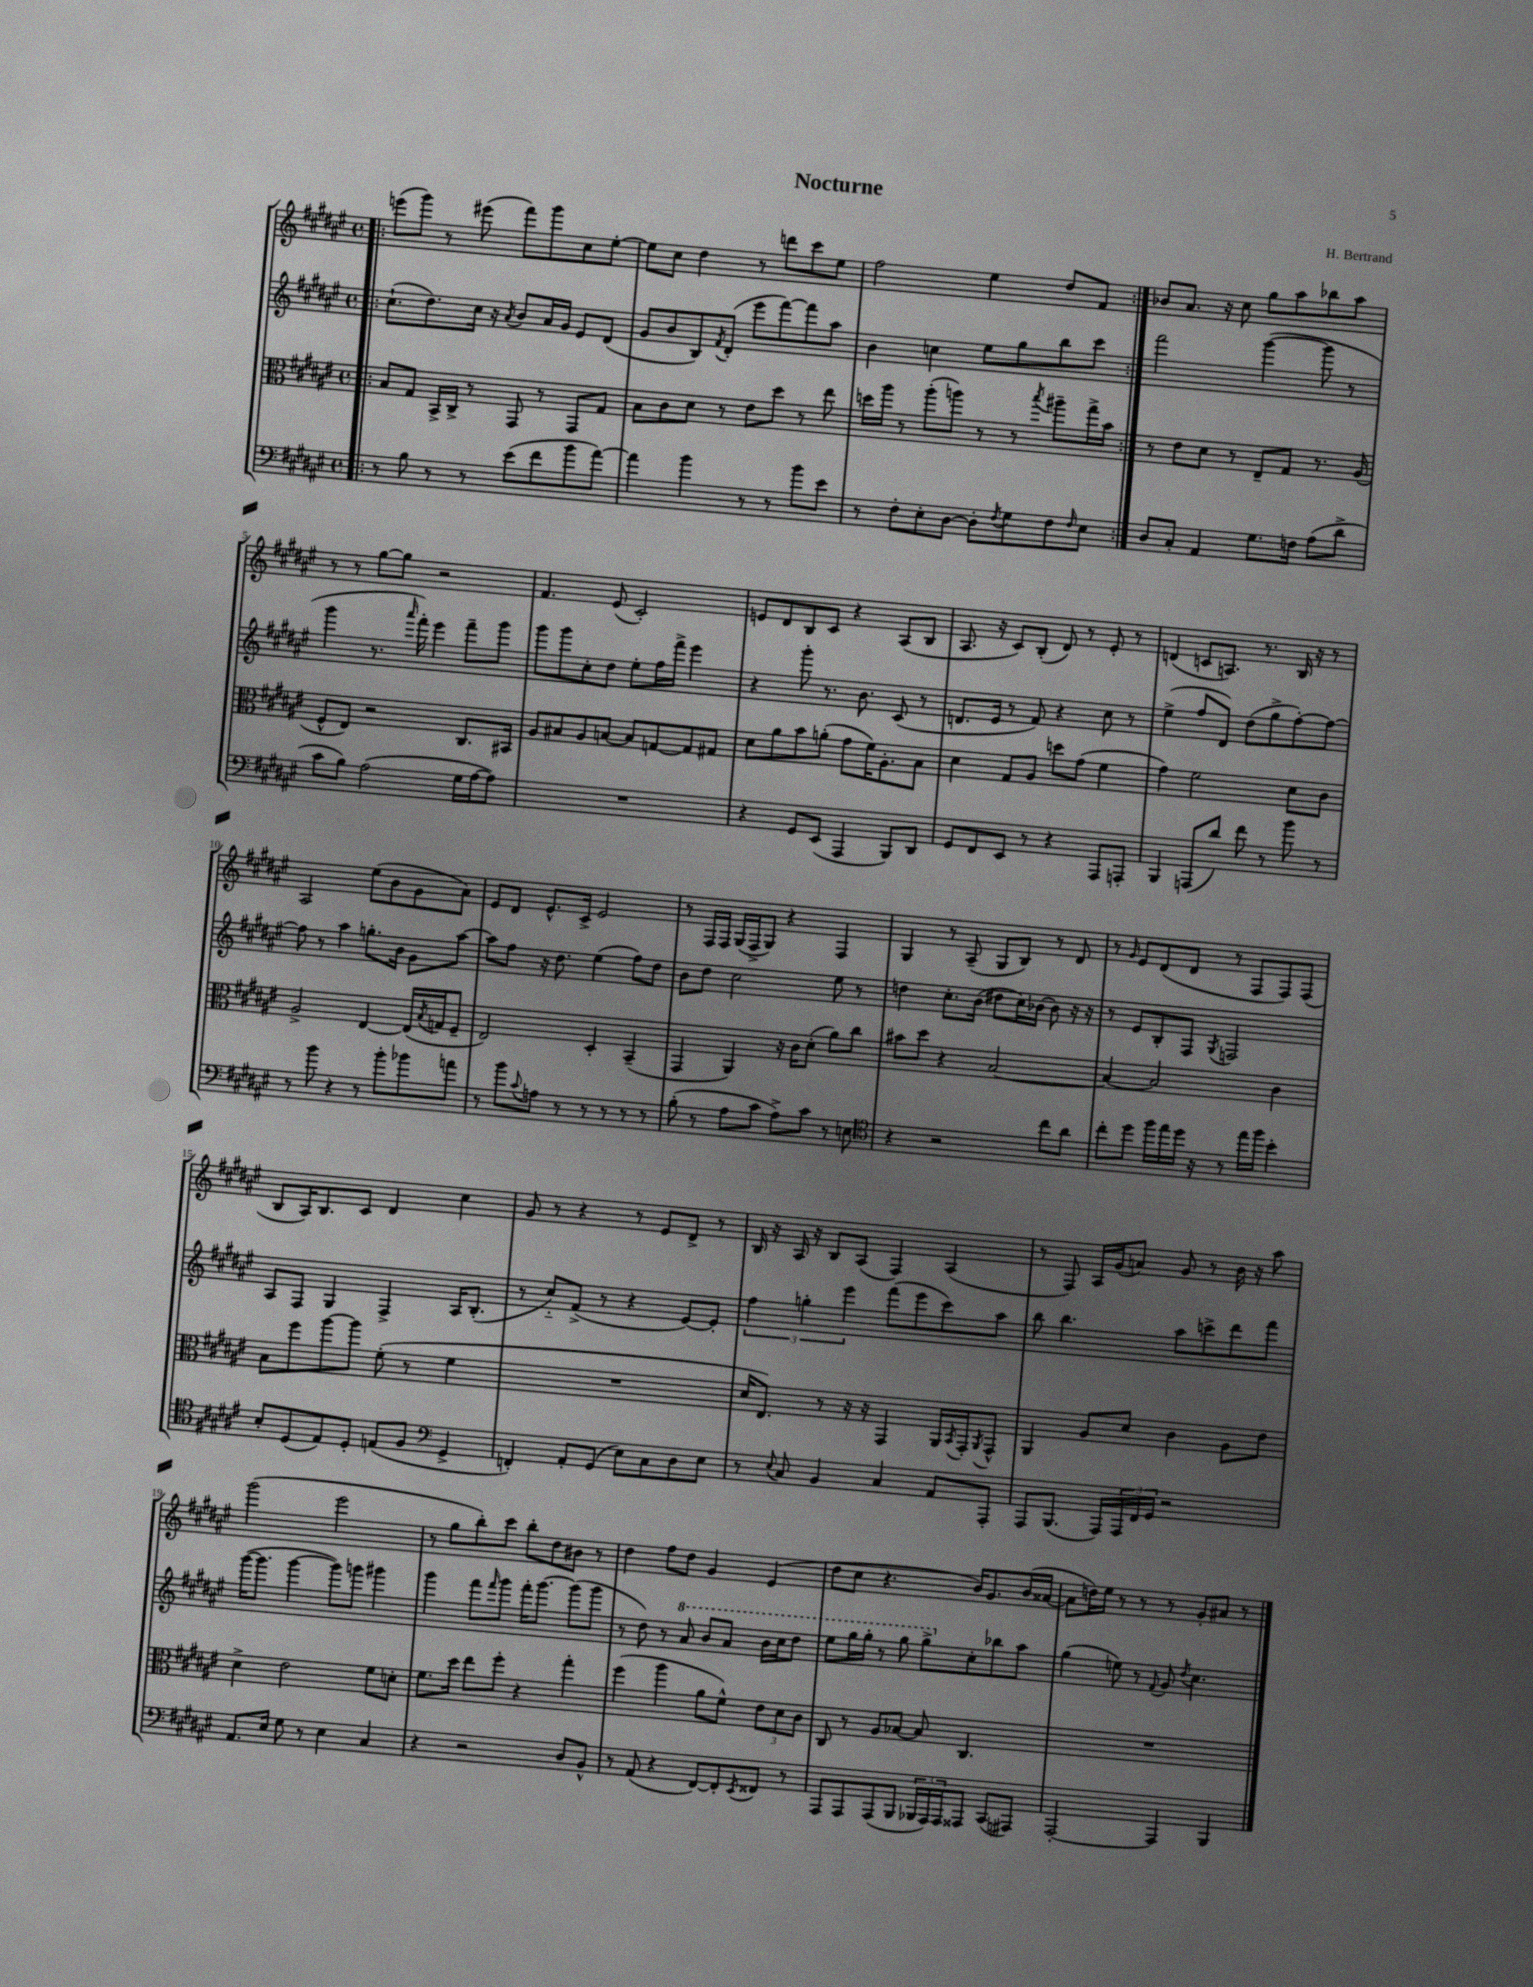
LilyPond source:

\header { title = "Nocturne" composer = "H. Bertrand" }
<<
\new StaffGroup <<
\new Staff = "s0" {
    \clef treble \key fis \major \defaultTimeSignature \time 4/4
    \repeat volta 2 { \bar ".|:" e'''8( gis'''8) r8 eis'''8( fis'''8) gis'''8 cis''8 eis''8~-. |
    eis''8 cis''8 dis''4 r8 d'''8 cis'''8 eis''8 |
    fis''2 eis''4 dis''8 fis'8 | }
    bes'8 ais'8. r16 cis''8 gis''8 ais''8 bes''8 ais''8 |
    r8 r8 gis''8~ gis''8 r2 |
    fis'4. eis'8( cis'2-.) |
    e'8 dis'8 b8 cis'8 r4 ais8( b8 |
    ais8. r16 cis'8) b8-.( dis'8) r8 eis'8-. r8 |
    d'4( c'8 a8.) r8. b16 r16 r8 |
    ais2 eis''8( b'8 gis'8 ais'8) |
    eis'8 dis'8 eis'8.-^ cis'16-> eis'2 |
    r8 fis16 fis16 gis16( fis16-> gis8) r4 fis4 |
    gis4 r8 ais8--( gis8 b8) r8 dis'8 |
    r8 \grace { gis'16 } eis'8 dis'8( dis'8 r8 fis8 fis8) fis8( |
    b8 ais16) b8. cis'8 dis'4 cis''4 |
    gis'8 r8 r4 r8 eis'8 dis'8-> r8 |
    b16 r16 ais16 r16 b8 ais8( fis4) ais4( |
    r8 fis8) ais16 gis'16( a'8) gis'8 r8 b'16 r16 ais''8 |
    gis'''2( eis'''2 |
    r8 gis''8 b''8-.) cis'''8 b''8-. dis''8 bis'8 r8 |
    dis''4 fis''8 dis''8 gis'4 eis'4( |
    dis''8 cis''8 r4. b'16) gis'8. b'16( aisis'16~ |
    aisis'8 d''16) eis''16 r8 r8 r8 gis'8-. ais'8 r8 \bar "|." |
}
\new Staff = "s1" {
    \clef treble \key fis \major \defaultTimeSignature \time 4/4
    \repeat volta 2 { \bar ".|:" cis''8.-!( dis''8.) cis''16 r16 \acciaccatura { ais'8 } b'8 ais'16 gis'16 eis'8 dis'8( |
    gis'8 b'8 b8) \acciaccatura { fis'8 } dis'8-.( eis'''8 fis'''8~) fis'''8 ais''8 |
    b'4 c''4 eis''8 gis''8 b''8 cis'''8 | }
    fis'''2 gis'''4~( gis'''8 r8 |
    gis'''4 r8. \grace { ais'''16 } fis'''16-.) eis'''4 fis'''8-- gis'''8 |
    gis'''8 gis'''8 cis''8-. dis''8 eis''8-. fis''16 fis'''16-> eis'''4 |
    r4 gis'''8-. r8. b'8. cis'8( r8 |
    d'8. eis'16 r8 fis'8) r4 cis''8 r8 |
    eis''4->( fis''8 dis'8) dis''8( gis''8-> fis''8~-.) fis''8~ |
    fis''8 r8 ais''4 g''8.-. b'16 gis'8 ais''8~ |
    ais''8 fis''8 r16 dis''8. eis''4( fis''8) dis''8 |
    b'8 dis''8 cis''2 eis''8 r8 |
    d''4 cis''8.-. b'16( dis''8 cis''16) bes'16~ bes'8 r16 r16 |
    r8 eis'8 b8-. fis8 \acciaccatura { gis8 } f2 |
    ais8 fis8 gis4 fis4-> ais16 b8.-.( |
    r8 cis''8-_) fis'8->( r8 r4 eis'8~) eis'8-. |
    \tuplet 3/2 { fis''4 g''4-. eis'''4 } fis'''8( eis'''8 cis'''8) ais''8 |
    b''8 b''4. ais''8 c'''8-> dis'''8 fis'''8 |
    gis'''16~( gis'''8. gis'''4~ gis'''8) g'''8 gis'''4 |
    gis'''4 fis'''8 \grace { fis'''16 } gis'''8 fis'''16-. gis'''8.~ gis'''8( gis'''8 |
    r8 dis''8) r8 \ottava #1 ais''8 b''8 ais''8 b''16 cis'''16 dis'''8 |
    eis'''8 gis'''16 gis'''16-. r8 gis'''8 gis'''8-> \ottava #0 cis''8-. bes''8 ais''8 |
    gis''4( e''8) r8 \appoggiatura { fis'8 } gis'8 \acciaccatura { dis''8 } cis''4. \bar "|." |
}
\new Staff = "s2" {
    \clef alto \key fis \major \defaultTimeSignature \time 4/4
    \repeat volta 2 { \bar ".|:" b8 gis8 b,16-> cis16-> r8 gis,8 r8 gis,8 gis8 |
    b8 cis'8 dis'8 r8 eis'8 dis''8 r8 eis''8 |
    d''16 ais''16 r8 ais''8-.( a''8) r8 r8 \acciaccatura { b''8 } ais''8-- gis''16-> b'16 | }
    r8 eis'8 dis'8 r8 eis8-- gis8 r8. ais16( |
    fis8-^ eis8) r2 cis8. bis,16 |
    ais8 bis8 ais8 b8~ b8 g8~ g8 gis8 |
    dis'8 ais'8 b'8 a'8-.( gis'8 fis'16) ais8.-. b8 |
    dis'4 gis8 ais8 d''8 gis'8( fis'4 |
    gis'4) fis'2 dis'8 cis'8 |
    ais2-> eis4~ eis16( \acciaccatura { b8 } g16 fis8-- |
    eis2) dis4-. b,4--( |
    gis,4 ais,4) r16 cis'16 dis'8-.( ais'8) cis''8 |
    bis'8 dis''8 r4 b2~ |
    b4~ b2 cis'4 |
    b8 fis''8 ais''8~ ais''8 fis'8-.( r8 fis'4 |
    R1 |
    dis'16 eis8.) r8 r16 r16 gis,4 ais,16 \acciaccatura { b,8 } gis,16-. \acciaccatura { ais,8 } gis,8-^ |
    ais,4 ais8 dis'8 cis'4 ais8 eis'8 |
    dis'4-> eis'2 fis'8 d'8-. |
    fis'8. dis''16 eis''8 fis''8-. r4 gis''4-. |
    fis''4( ais''4 ais'8 fis'8-^) \tuplet 3/2 { eis'8 dis'8 cis'8 } |
    cis8 r8 ais8 bes8~ bes8 cis4. |
    R1 \bar "|." |
}
\new Staff = "s3" {
    \clef bass \key fis \major \defaultTimeSignature \time 4/4
    \repeat volta 2 { \bar ".|:" r8 b8 r8 r8 eis'8( fis'8 b'8 ais'8~) |
    ais'4 b'4 r8 r8 b'8 eis'8 |
    r8 fis8-. eis8-. dis8~ dis8-. \acciaccatura { fis8 } gis8 fis8 \grace { fis16 } eis8 | }
    dis8 cis8-. ais,4 gis8. f16 ais8( dis'8-> |
    cis'8 b8) ais2( gis16 ais16~ ais8) |
    R1 |
    r4 gis,8 eis,8( ais,,4 b,,8) dis,8 |
    gis,8 fis,8 eis,8 r8 r4 ais,,8 a,,8-. |
    b,,4 a,,8( dis'8) fis'8 r8 b'8 r8 |
    r8 b'8 r4 r8 b'8-. bes'8 a'8 |
    r8 b'8 \appoggiatura { cis'8 } a8 r8 r8 r8 r8 r8 |
    b8-.( r8 ais8 cis'8 ais8->) cis'8 r8 e8 |
    \clef tenor r4 r2 cis''8 ais'8 |
    cis''8-. dis''8 fis''16 eis''16 dis''16 r16 r8 eis''16 fis''16 b'4-. |
    b8-. dis8( eis8) dis8-. e8( fis8 \clef bass gis,4-> |
    f,4-.) ais,8-. gis,8( eis8) cis8 dis8 eis8 |
    r8 \appoggiatura { eis8 } cis8 b,4 cis4 ais,8 ais,,8-. |
    ais,,8 b,,8.( ais,,16) \tuplet 3/2 { ais,,16 fis,16 gis,16 } r2 |
    ais,8. eis16 gis8 r8 eis4 cis4 |
    r4 r2 dis8 b,8-^ |
    r8 ais,8( r4 fis,8~) fis,8-. \acciaccatura { eis,8 } fisis,8 r8 |
    ais,,8 ais,,8 ais,,8( b,,8 \tuplet 3/2 { bes,,16 ais,,16) ais,,16 } aisis,,8 cis,8( ais,,8) |
    ais,,2~-. ais,,4 b,,4 \bar "|." |
}
>>
>>
